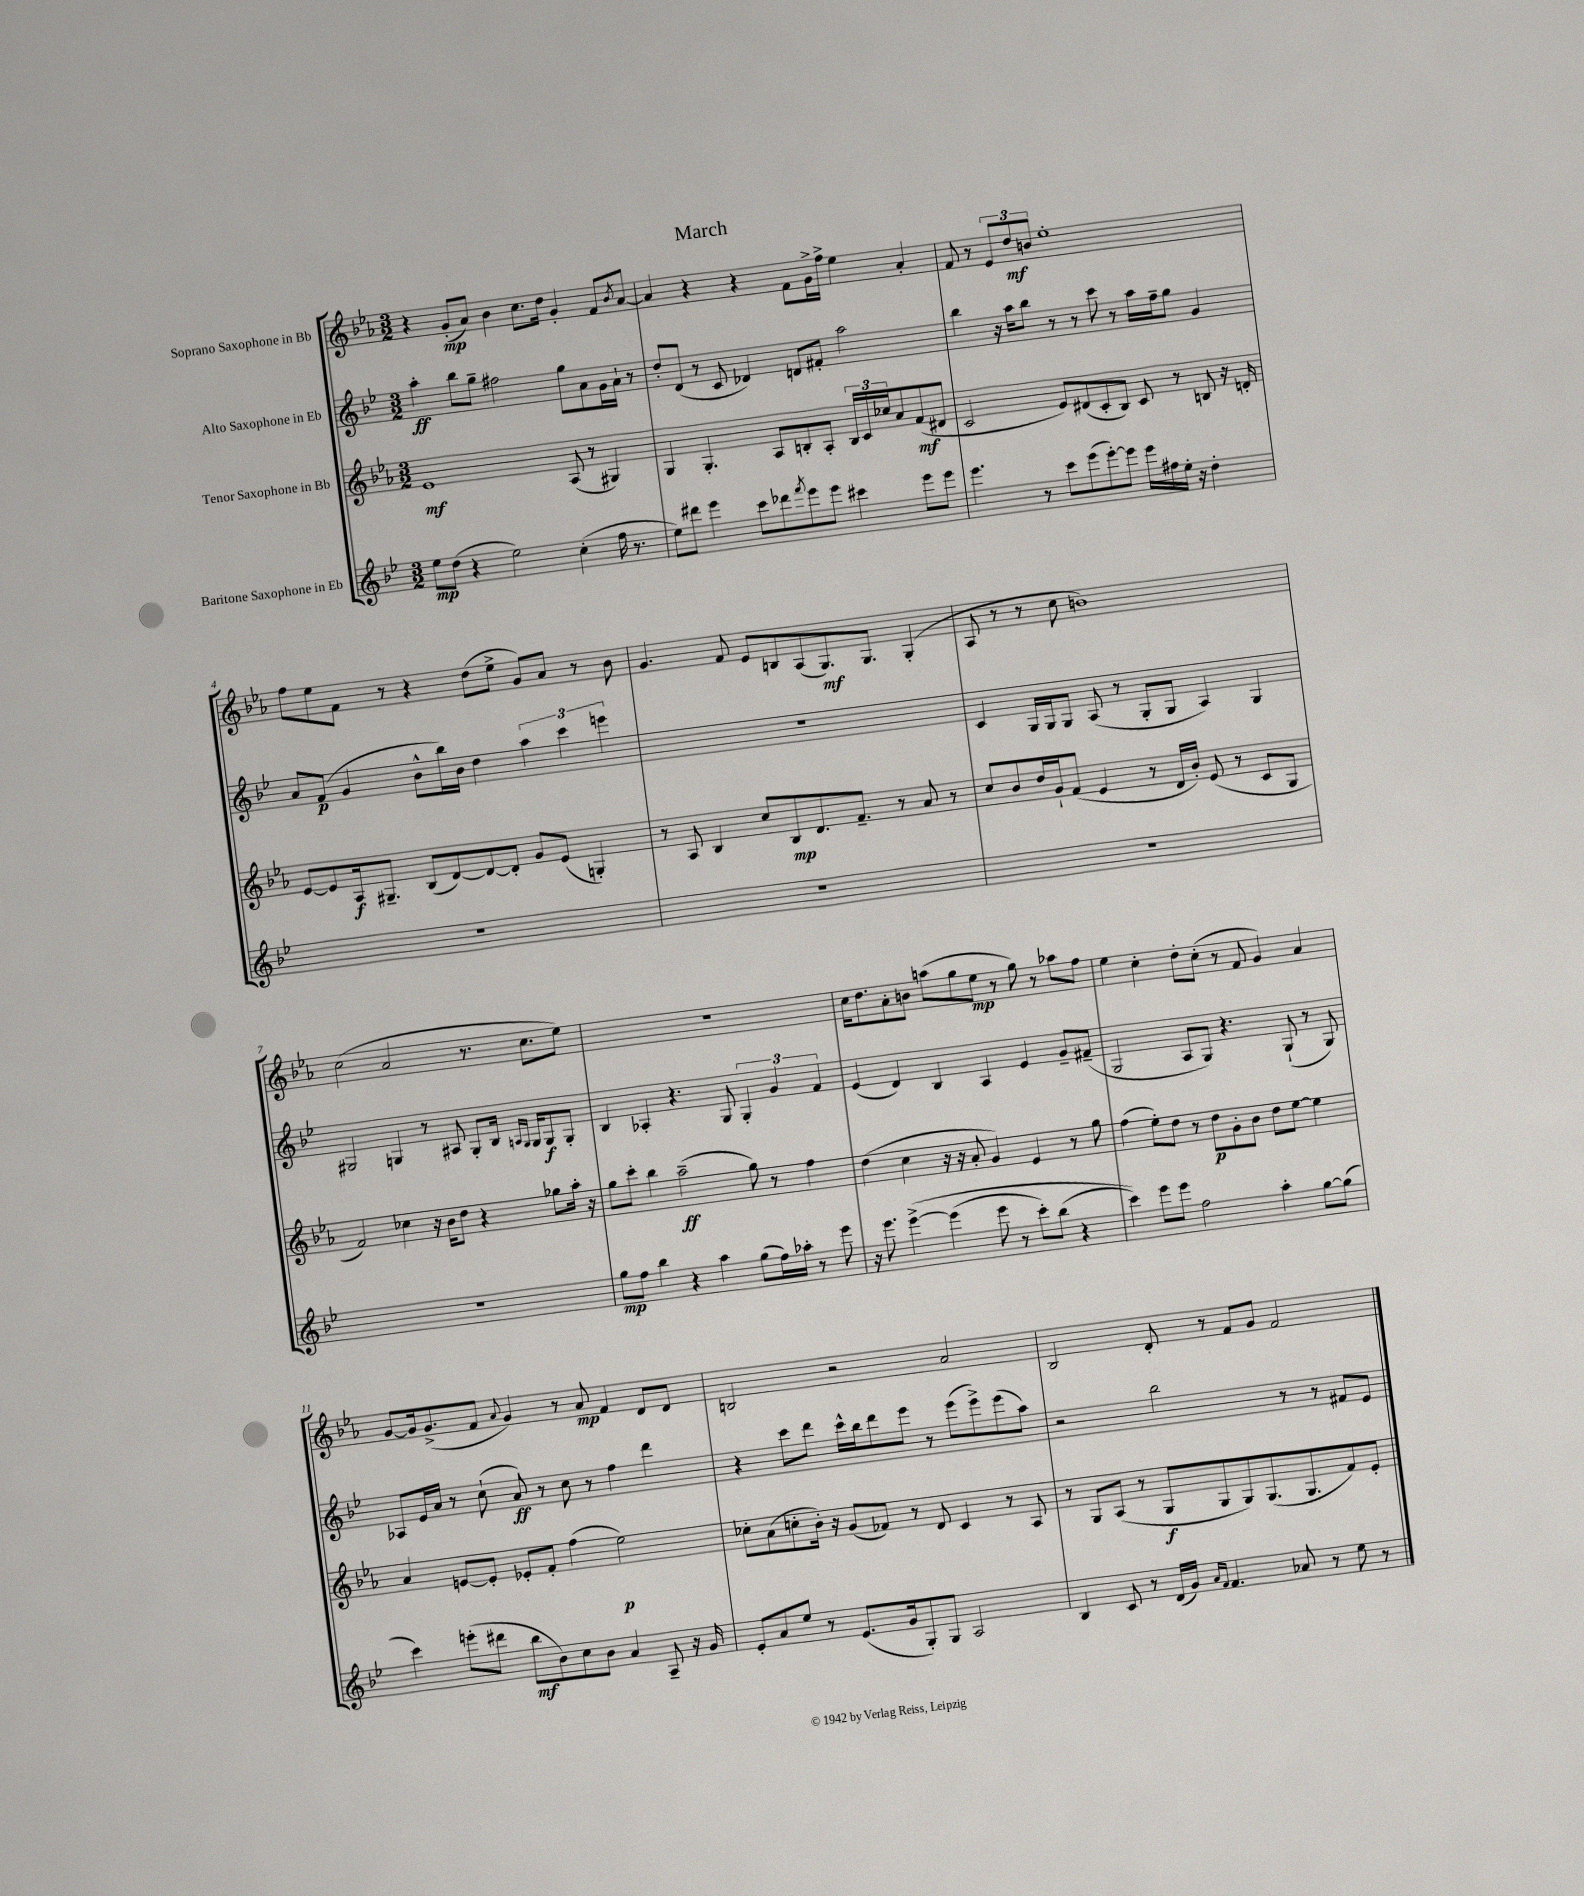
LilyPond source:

\header { title = "March" }
<<
\new StaffGroup <<
\new Staff = "s0" \with { instrumentName = "Soprano Saxophone in Bb" } {
    \clef treble \key ees \major \numericTimeSignature \time 3/2
    r4 g'8-.\mp( aes'8) bes'4 c''8. d''16 g'4-. f'8 \acciaccatura { bes'8 } aes'8~ |
    aes'4 r4 r4 f'8 g'16-> f''16-> ees''4 aes'4-. |
    f'8 r8 \tuplet 3/2 { ees'8 d''8\mf b'8 } ees''1-. |
    f''8 ees''8 f'8 r8 r4 d''8( ees''8-> g'8) aes'8 r8 bes'8 |
    g'4. f'8 ees'8 b8 aes8( g8.\mf) g8. g4-.( |
    aes8 r8 r8 c''8 b'1) |
    c''2( aes'2 r8. c''8. ees''8) |
    R1. |
    c''16 d''8. aes'8-. b'8 a''8( g''8 ees''8\mp r8 g''8) r8 aes''8 f''8 |
    ees''4 c''4-. d''8-. c''8-.( r8 f'8 g'4) aes'4 |
    g'8~ g'16 g'8.->( f'8 \appoggiatura { aes'8 } g'4) r8 aes'8\mp f'4 d'8 d'8 |
    b2 r2 aes'2 |
    bes2 d'8-. r8 f'8 g'8 f'2 \bar "|." |
}
\new Staff = "s1" \with { instrumentName = "Alto Saxophone in Eb" } {
    \clef treble \key bes \major \numericTimeSignature \time 3/2
    a''4-.\ff bes''8 g''8-- fis''2 g''8 a'8 g'16 a'16-! r8 |
    d''8-. d'8( r8 c'8 des'4) d'8 fis'8-. a''2 |
    bes''4 r16 a''16 bes''8 r8 r8 c'''8 r8 a''16 f''16-- g''8 g'4 |
    a'8 f'8\p( g'4 bes'8-^ bes''16) bes'16 d''4 \tuplet 3/2 { a''4 c'''4 e'''4 } |
    R1. |
    c'4 g16 g16 g8 a8( r8 g8-. g8 a4) g4 |
    gis2 g4 r8 ais8 g8-. bes16 \grace { a16 g16 } g16 g8\f g8-. |
    bes4 aes4-. r4. g8 \tuplet 3/2 { g4-. g'4 f'4 } |
    ees'4( d'4) bes4 a4 ees'4 g'8-- fis'8--( |
    g2 a8 g8) r4. g8-!( r8 g8) |
    aes8 ees'16 a'16 r8 c''8-!( a'8\ff) r8 c''8 r8 f''4 d'''4 |
    r4 c'''8 d'''8 c'''16-^ bes''16 d'''8 ees'''8 r8 ees'''8( ees'''8->) ees'''8( a''8) |
    r2 bes''2 r8 r8 fis'8 ees'8 \bar "|." |
}
\new Staff = "s2" \with { instrumentName = "Tenor Saxophone in Bb" } {
    \clef treble \key ees \major \numericTimeSignature \time 3/2
    ees'1\mf aes8( r8 gis4) |
    g4 g4.-. aes8 b8-. aes8-. \tuplet 3/2 { b16 c'16 ces''16 } aes'8 f'8\mf( dis'8 |
    c'2 ees'8) dis'8( c'8-. bes8) c'8 r8 b8 r16 d'16-. |
    ees'8~ ees'8 aes16\f gis8.-- bes8( d'8~) d'8~ d'8-. g'8 ees'8( g4-.) |
    r8 aes8 bes4 c''8 bes8\mp d'8. f'8.-- r8 aes'8 r8 |
    c''8 bes'8 d''16 g'16-! f'8( ees'4 r8 d'16 bes'16-.) ees'8( r8 c'8 g8 |
    f'2) ces''4 r16 bes'16 d''8 r4 ges''8 aes''16-. r16 |
    g''8 c'''8-. bes''4 aes''2--\ff( g''8) r8 f''4 |
    d''4( c''4 r16 r16 aes'8-. g'4) ees'4 r8 g''8 |
    f''4( ees''8-.) d''8 r8 d''8\p g'8-. bes'8 d''8 ees''8~ ees''4 |
    aes'4 e'8~ e'8-. ees'8-. f'8-. f''4( ees''2\p) |
    ces''8-. aes'8( c''8-. bes'16-.) r16 g'8( fes'8) r8 d'8 c'4 r8 aes8 |
    r8 g8 aes8( r8 g8\f g8 g8) g8.( g8. f'8) ees'8-. \bar "|." |
}
\new Staff = "s3" \with { instrumentName = "Baritone Saxophone in Eb" } {
    \clef treble \key bes \major \numericTimeSignature \time 3/2
    ees''8\mp d''8( r4 ees''2) c''4-.( f''16 r8. |
    ees''8) dis'''8 ees'''4 c'''8 des'''8 \acciaccatura { f'''8 } ees'''8 ees'''8 cis'''4 ees'''8 ees'''8 |
    ees'''4. r8 c'''8 ees'''8( ees'''8~-.) ees'''8 ees'''16 fis''16 ees''16-. r16 d''4-. |
    R1. |
    R1. |
    R1. |
    R1. |
    g''8\mp f''8 bes''4 r4 a''4 g''8( f''16) aes''16-. r8 ees'''8 |
    r16 ees'''8. ees'''4~->\( ees'''4( ees'''8 r8 c'''8-.) bes''8( r4 |
    c'''4)\) ees'''8 ees'''8 f''2 a''4-. g''8~ g''8( |
    c'''4) e'''8-.( dis'''8 bes''8\mf bes'8) c''8 bes'8 a'4 a8-- r16 g'16 |
    ees'8-. a'8 ees''8 r8 ees'8.( g'16 g8-.) g8 a2 |
    bes4 c'8 r8 d'16( g'16) \grace { a'16 f'16 } f'4. aes'8 r8 ees''8 r8 \bar "|." |
}
>>
>>
